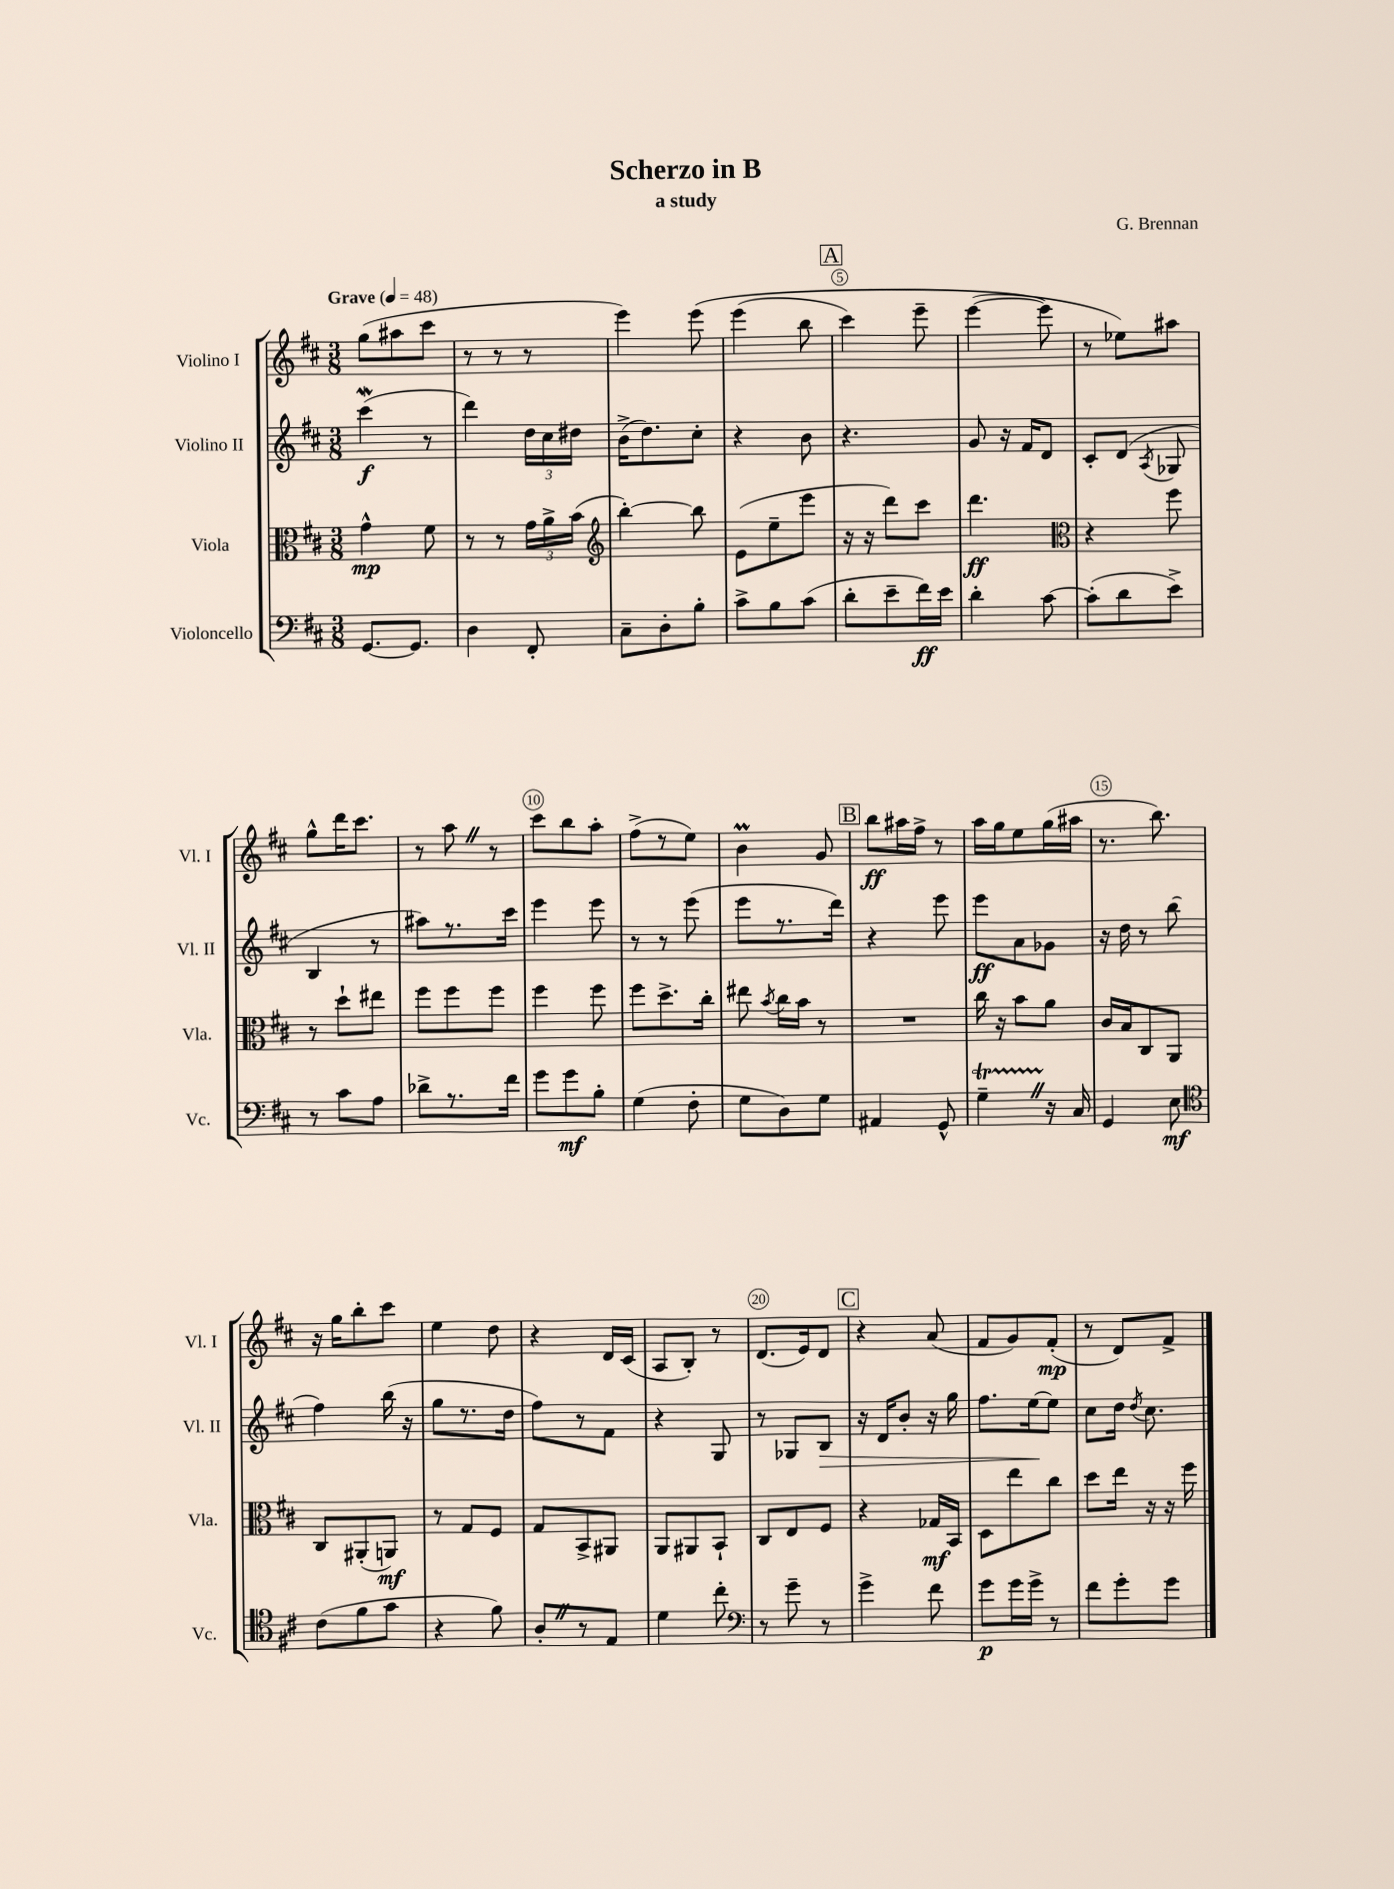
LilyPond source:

\header { title = "Scherzo in B" composer = "G. Brennan" subtitle = "a study" }
<<
\new StaffGroup <<
\new Staff = "s0" \with { instrumentName = "Violino I" shortInstrumentName = "Vl. I" } {
    \clef treble \key d \major \numericTimeSignature \time 3/8 \tempo "Grave" 4 = 48
    \autoBeamOff g''8[( ais''8 cis'''8] |
    r8 r8 r8 |
    e'''4) e'''8\( |
    e'''4( b''8 |
    \mark \markup { \box "A" } cis'''4) e'''8-- |
    e'''4~( e'''8\) |
    r8 ees''8[) ais''8] |
    g''8[-^ d'''16 cis'''8.] |
    r8 a''8 \once \override BreathingSign.text = \markup { \musicglyph "scripts.caesura.straight" } \breathe r8 |
    cis'''8[ b''8 a''8]-. |
    fis''8[->( r8 e''8]) |
    b'4\prall g'8 |
    \mark \markup { \box "B" } b''8[\ff ais''16 fis''16]-> r8 |
    a''16[ g''16 e''8 g''16( ais''16] |
    r8. b''8.) |
    r16 g''16[ b''8-. cis'''8] |
    e''4 d''8 |
    r4 d'16[ cis'16]( |
    a8[ b8]-.) r8 |
    d'8.[( e'16) d'8] |
    \mark \markup { \box "C" } r4 a'8( |
    fis'8[ g'8) fis'8]-.\mp( |
    r8 d'8[) fis'8]-> \bar "|." |
}
\new Staff = "s1" \with { instrumentName = "Violino II" shortInstrumentName = "Vl. II" } {
    \clef treble \key d \major \numericTimeSignature \time 3/8
    \autoBeamOff cis'''4\mordent\f( r8 |
    d'''4) \tuplet 3/2 { d''16[ cis''16 dis''16] } |
    b'16[->( d''8.) cis''8]-. |
    r4 b'8 |
    \mark \markup { \box "A" } r4. |
    g'8 r16 fis'16[ d'8] |
    cis'8[-. d'8]( \acciaccatura { a8 } ges8 |
    b4 r8 |
    ais''8[) r8. cis'''16] |
    e'''4 e'''8 |
    r8 r8 e'''8( |
    e'''8[ r8. d'''16]) |
    \mark \markup { \box "B" } r4 e'''8 |
    e'''8[\ff a'8 ges'8] |
    r16 d''16 r8 b''8( |
    fis''4) b''16( r16 |
    g''8[ r8. d''16] |
    fis''8[) r8 fis'8] |
    r4 g8 |
    r8 ges8[ b8]\> |
    \mark \markup { \box "C" } r16 d'16[ b'8]-. r16 g''16 |
    fis''8.[ e''16~\! e''8] |
    cis''8[ d''16] \acciaccatura { d''8 } cis''8. \bar "|." |
}
\new Staff = "s2" \with { instrumentName = "Viola" shortInstrumentName = "Vla." } {
    \clef alto \key d \major \numericTimeSignature \time 3/8
    \autoBeamOff g'4-^\mp fis'8 |
    r8 r8 \tuplet 3/2 { g'16[ a'16-> b'16]( } |
    \clef treble b''4~-.) b''8 |
    e'8[( e''8-- e'''8] |
    \mark \markup { \box "A" } r16 r16 d'''8[) cis'''8] |
    d'''4.\ff |
    \clef alto r4 fis''8 |
    r8 d''8[-! eis''8] |
    fis''8[ fis''8 fis''8] |
    fis''4 fis''8 |
    fis''8[ d''8.-> cis''16]-. |
    eis''8 \acciaccatura { b'8 } cis''16[ b'16] r8 |
    \mark \markup { \box "B" } R4. |
    cis''16 r16 b'8[ a'8] |
    cis'16[ b16 cis8 a,8] |
    cis8[ ais,8-.( a,8]\mf) |
    r8 g8[ fis8] |
    g8[ b,8-> ais,8] |
    a,8[ ais,8 b,8]-! |
    cis8[ e8 fis8] |
    \mark \markup { \box "C" } r4 ges16[\mf b,16] |
    d8[ e''8 cis''8] |
    d''8[ e''16] r16 r16 fis''16 \bar "|." |
}
\new Staff = "s3" \with { instrumentName = "Violoncello" shortInstrumentName = "Vc." } {
    \clef bass \key d \major \numericTimeSignature \time 3/8
    \autoBeamOff g,8.[~ g,8.] |
    d4 fis,8-. |
    cis8[-- d8-. b8]-. |
    cis'8[-> b8 cis'8]( |
    \mark \markup { \box "A" } d'8[-. e'8-- fis'16\ff) e'16] |
    d'4-. cis'8~ |
    cis'8[-.( d'8 e'8]->) |
    r8 cis'8[ a8] |
    des'8[-> r8. fis'16] |
    g'8[ g'8\mf b8]-. |
    g4( fis8-. |
    g8[ d8) g8] |
    \mark \markup { \box "B" } ais,4 g,8-^ |
    g4--\startTrillSpan \once \override BreathingSign.text = \markup { \musicglyph "scripts.caesura.straight" } \breathe r16\stopTrillSpan cis16 |
    g,4 e8\mf |
    \clef tenor cis'8[( fis'8 g'8] |
    r4 fis'8) |
    a8[-. \once \override BreathingSign.text = \markup { \musicglyph "scripts.caesura.straight" } \breathe r8 e8] |
    d'4 cis''8-. |
    \clef bass r8 g'8-- r8 |
    \mark \markup { \box "C" } g'4-> fis'8 |
    g'8[\p g'16 g'16]-> r8 |
    fis'8[ g'8-. g'8] \bar "|." |
}
>>
>>
\layout { \context { \Score \override BarNumber.break-visibility = ##(#f #t #t) barNumberVisibility = #(every-nth-bar-number-visible 5) \override BarNumber.stencil = #(make-stencil-circler 0.1 0.3 ly:text-interface::print) } }
